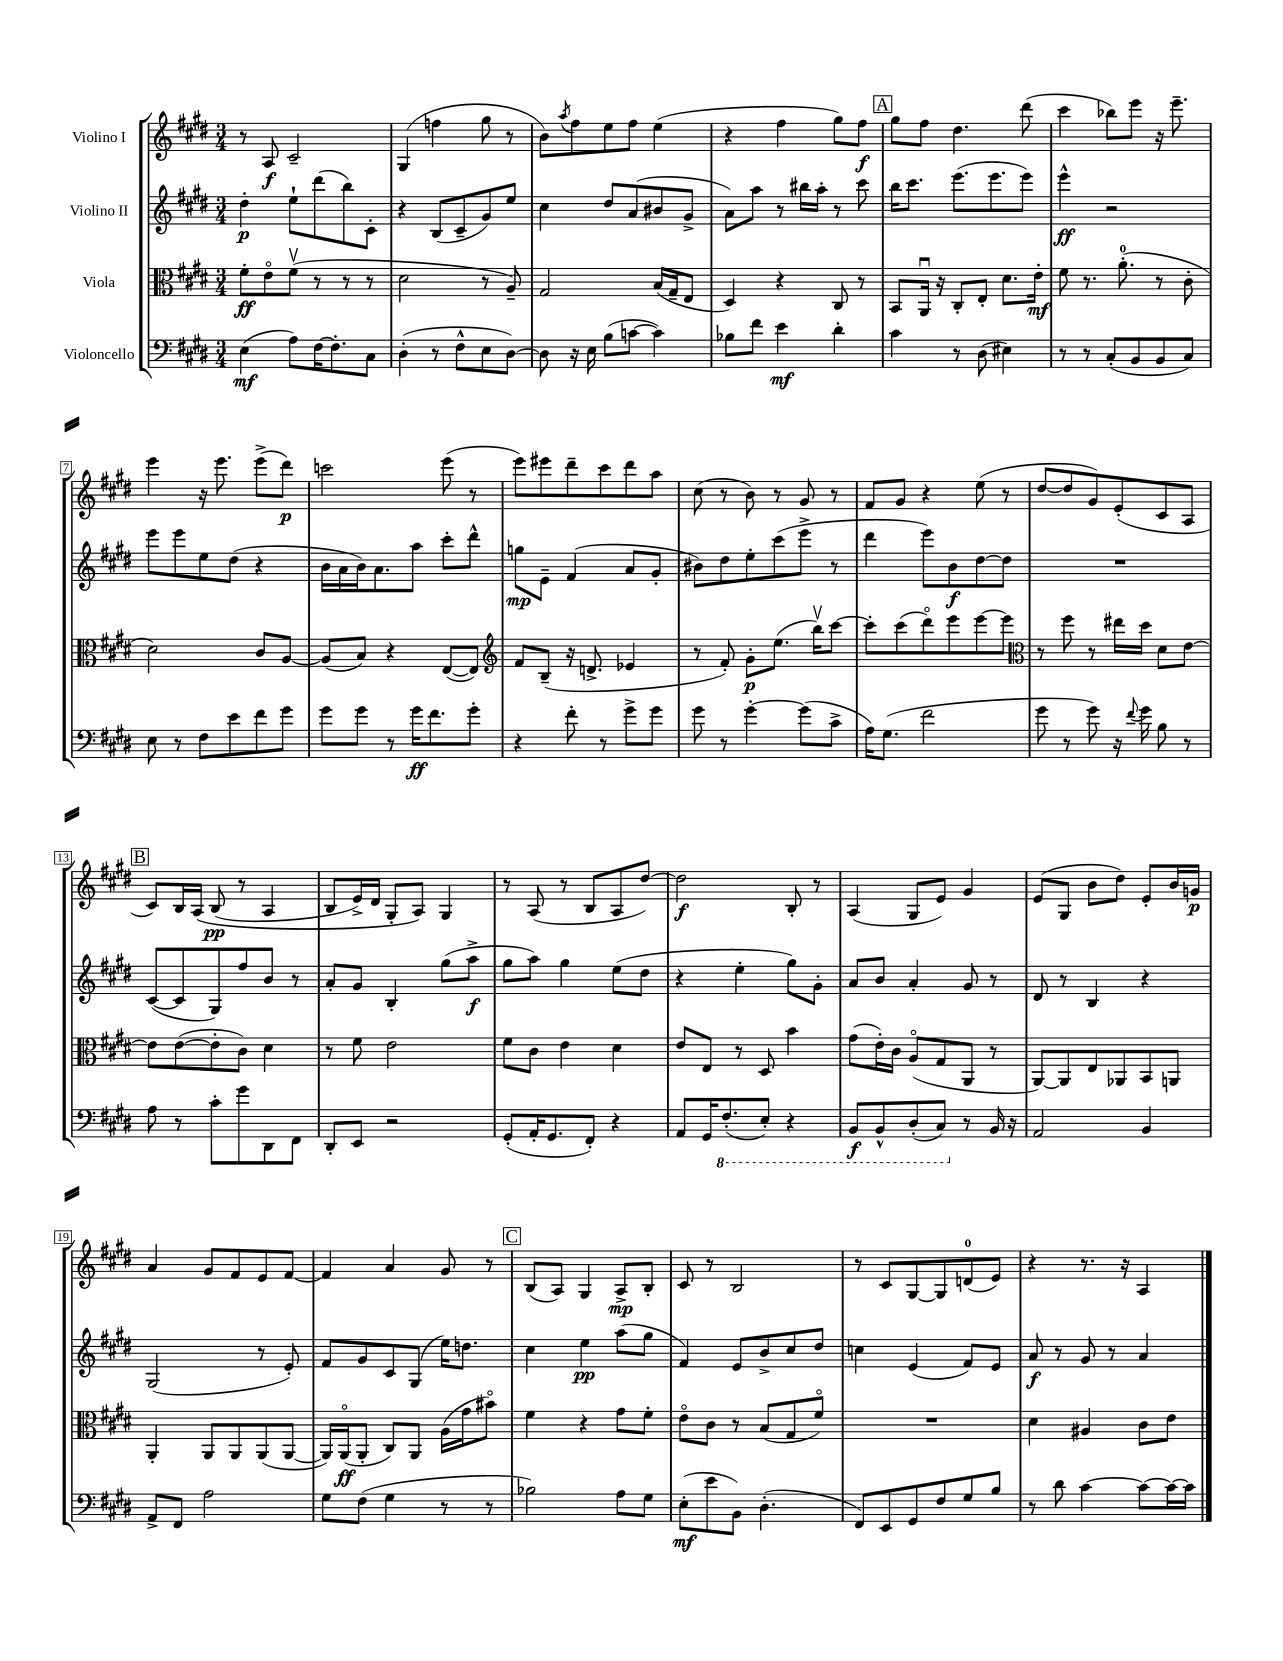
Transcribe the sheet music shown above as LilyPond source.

<<
\new StaffGroup <<
\new Staff = "s0" \with { instrumentName = "Violino I" } {
    \clef treble \key e \major \numericTimeSignature \time 3/4
    r8 a8\f cis'2-- |
    gis4( f''4 gis''8 r8 |
    b'8) \acciaccatura { a''8 } fis''8 e''8 fis''8 e''4( |
    r4 fis''4 gis''8) fis''8\f |
    \mark \markup { \box "A" } gis''8 fis''8 dis''4. dis'''8( |
    cis'''4 bes''8) e'''8 r16 e'''8.-- |
    e'''4 r16 e'''8. e'''8->( dis'''8\p) |
    c'''2 e'''8( r8 |
    e'''8) eis'''8 dis'''8-- cis'''8 dis'''8 a''8 |
    cis''8( r8 b'8) r8 gis'8 r8 |
    fis'8 gis'8 r4 e''8( r8 |
    dis''8~ dis''8 gis'8) e'8-.( cis'8 a8 |
    \mark \markup { \box "B" } cis'8) b16 a16\( b8\pp( r8 a4 |
    b8 e'16->) dis'16 gis8-. a8\) gis4 |
    r8 a8( r8 b8 a8 dis''8~) |
    dis''2\f b8-. r8 |
    a4( gis8 e'8) gis'4 |
    e'8( gis8 b'8 dis''8) e'8-. b'16 g'16\p |
    a'4 gis'8 fis'8 e'8 fis'8~ |
    fis'4 a'4 gis'8 r8 |
    \mark \markup { \box "C" } b8( a8) gis4 a8->\mp b8-. |
    cis'8 r8 b2 |
    r8 cis'8 gis8~ gis8 d'8-0( e'8) |
    r4 r8. r16 a4 \bar "|." |
}
\new Staff = "s1" \with { instrumentName = "Violino II" } {
    \clef treble \key e \major \numericTimeSignature \time 3/4
    dis''4-.\p e''8-! dis'''8( b''8) cis'8-. |
    r4 b8( cis'8-- gis'8) e''8 |
    cis''4 dis''8 a'8( bis'8 gis'8-> |
    a'8) a''8 r8 bis''16 a''16-. r8 cis'''8 |
    \mark \markup { \box "A" } b''16 cis'''8. e'''8.( e'''8. e'''8) |
    e'''4-^\ff r2 |
    e'''8 e'''8 e''8 dis''8( r4 |
    b'16 a'16 b'16) a'8. a''8 cis'''8-. dis'''8-^ |
    g''8\mp e'8-- fis'4( a'8 gis'8-. |
    bis'8) dis''8 e''8-. cis'''8( e'''8-> r8 |
    dis'''4 e'''8) b'8\f dis''8~ dis''8 |
    R2. |
    \mark \markup { \box "B" } cis'8~( cis'8 gis8) fis''8 b'8 r8 |
    a'8-. gis'8 b4-. gis''8( a''8->\f |
    gis''8 a''8) gis''4 e''8( dis''8 |
    r4 e''4-. gis''8) gis'8-. |
    a'8 b'8 a'4-. gis'8 r8 |
    dis'8 r8 b4 r4 |
    gis2( r8 e'8-.) |
    fis'8 gis'8 cis'8 gis8( e''16) d''8. |
    \mark \markup { \box "C" } cis''4 e''4\pp a''8( gis''8 |
    fis'4) e'8 b'8-> cis''8 dis''8 |
    c''4 e'4( fis'8) e'8 |
    a'8\f r8 gis'8 r8 a'4 \bar "|." |
}
\new Staff = "s2" \with { instrumentName = "Viola" } {
    \clef alto \key e \major \numericTimeSignature \time 3/4
    fis'8-.\ff e'8\flageolet fis'8\upbow( r8 r8 r8 |
    dis'2 r8 a8--) |
    gis2 b16( gis16-- e8 |
    dis4) r4 cis8 r8 |
    \mark \markup { \box "A" } b,8 a,16\downbow r16 cis8-. e8-. dis'8. e'16-.\mf |
    fis'8 r8. a'8.-0-.( r8 cis'8-. |
    dis'2) cis'8 a8~ |
    a8( b8) r4 e8~( e8) |
    \clef treble fis'8 b8--( r16 d'8.-> ees'4 |
    r8 fis'8-.) gis'8-.\p e''8.( b''16\upbow) cis'''8~ |
    cis'''8-. cis'''8( dis'''8\flageolet) e'''8 e'''8~ e'''8 |
    \clef alto r8 fis''8 r8 eis''16 dis''16 dis'8 e'8~ |
    \mark \markup { \box "B" } e'8 e'8~( e'8-. cis'8) dis'4 |
    r8 fis'8 e'2 |
    fis'8 cis'8 e'4 dis'4 |
    e'8 e8 r8 dis8 b'4 |
    gis'8( e'16-.) cis'16 a8\flageolet( gis8 a,8 r8 |
    a,8~) a,8 e8 aes,8 b,8 a,8 |
    a,4-. a,8 a,8 a,8( a,8~ |
    a,16) a,16\flageolet\ff( a,8-. cis8) a,8 a16( gis'16 bis'8\flageolet) |
    \mark \markup { \box "C" } fis'4 r4 gis'8 fis'8-. |
    e'8\flageolet cis'8 r8 b8( gis8 fis'8\flageolet) |
    R2. |
    dis'4 ais4 cis'8 e'8 \bar "|." |
}
\new Staff = "s3" \with { instrumentName = "Violoncello" } {
    \clef bass \key e \major \numericTimeSignature \time 3/4
    e4\mf( a8) fis16~ fis8.-. cis8 |
    dis4-.( r8 fis8-^ e8 dis8~) |
    dis8 r16 e16 b8( c'8~ c'4) |
    bes8 fis'8 e'4\mf dis'4-. |
    \mark \markup { \box "A" } cis'4 r8 dis8( eis4) |
    r8 r8 cis8-.( b,8 b,8 cis8) |
    e8 r8 fis8 e'8 fis'8 gis'8 |
    gis'8 gis'8 r8 gis'16\ff fis'8. gis'8-. |
    r4 fis'8-. r8 gis'8-> gis'8 |
    gis'8 r8 gis'4~-. gis'8( cis'8-> |
    a16) gis8.( fis'2 |
    gis'8 r8 gis'8) r16 \appoggiatura { fis'8 } gis'16 b8 r8 |
    \mark \markup { \box "B" } a8 r8 cis'8-. gis'8 dis,8 fis,8 |
    dis,8-. e,8 r2 |
    gis,8-.( a,16-. gis,8. fis,8-.) r4 |
    a,8 gis,16 \ottava #-1 fis,8.-.( e,8-.) r4 |
    b,,8\f b,,8-^ dis,8-.( cis,8) \ottava #0 r8 b,16 r16 |
    a,2 b,4 |
    a,8-> fis,8 a2 |
    gis8 fis8( gis4 r8 r8 |
    \mark \markup { \box "C" } bes2) a8 gis8 |
    e8-.\mf( e'8 b,8) dis4.-.( |
    fis,8) e,8 gis,8 fis8 gis8 b8 |
    r8 dis'8 cis'4~ cis'8~ cis'16~ cis'16 \bar "|." |
}
>>
>>
\layout { \context { \Score \override BarNumber.stencil = #(make-stencil-boxer 0.1 0.3 ly:text-interface::print) } }
